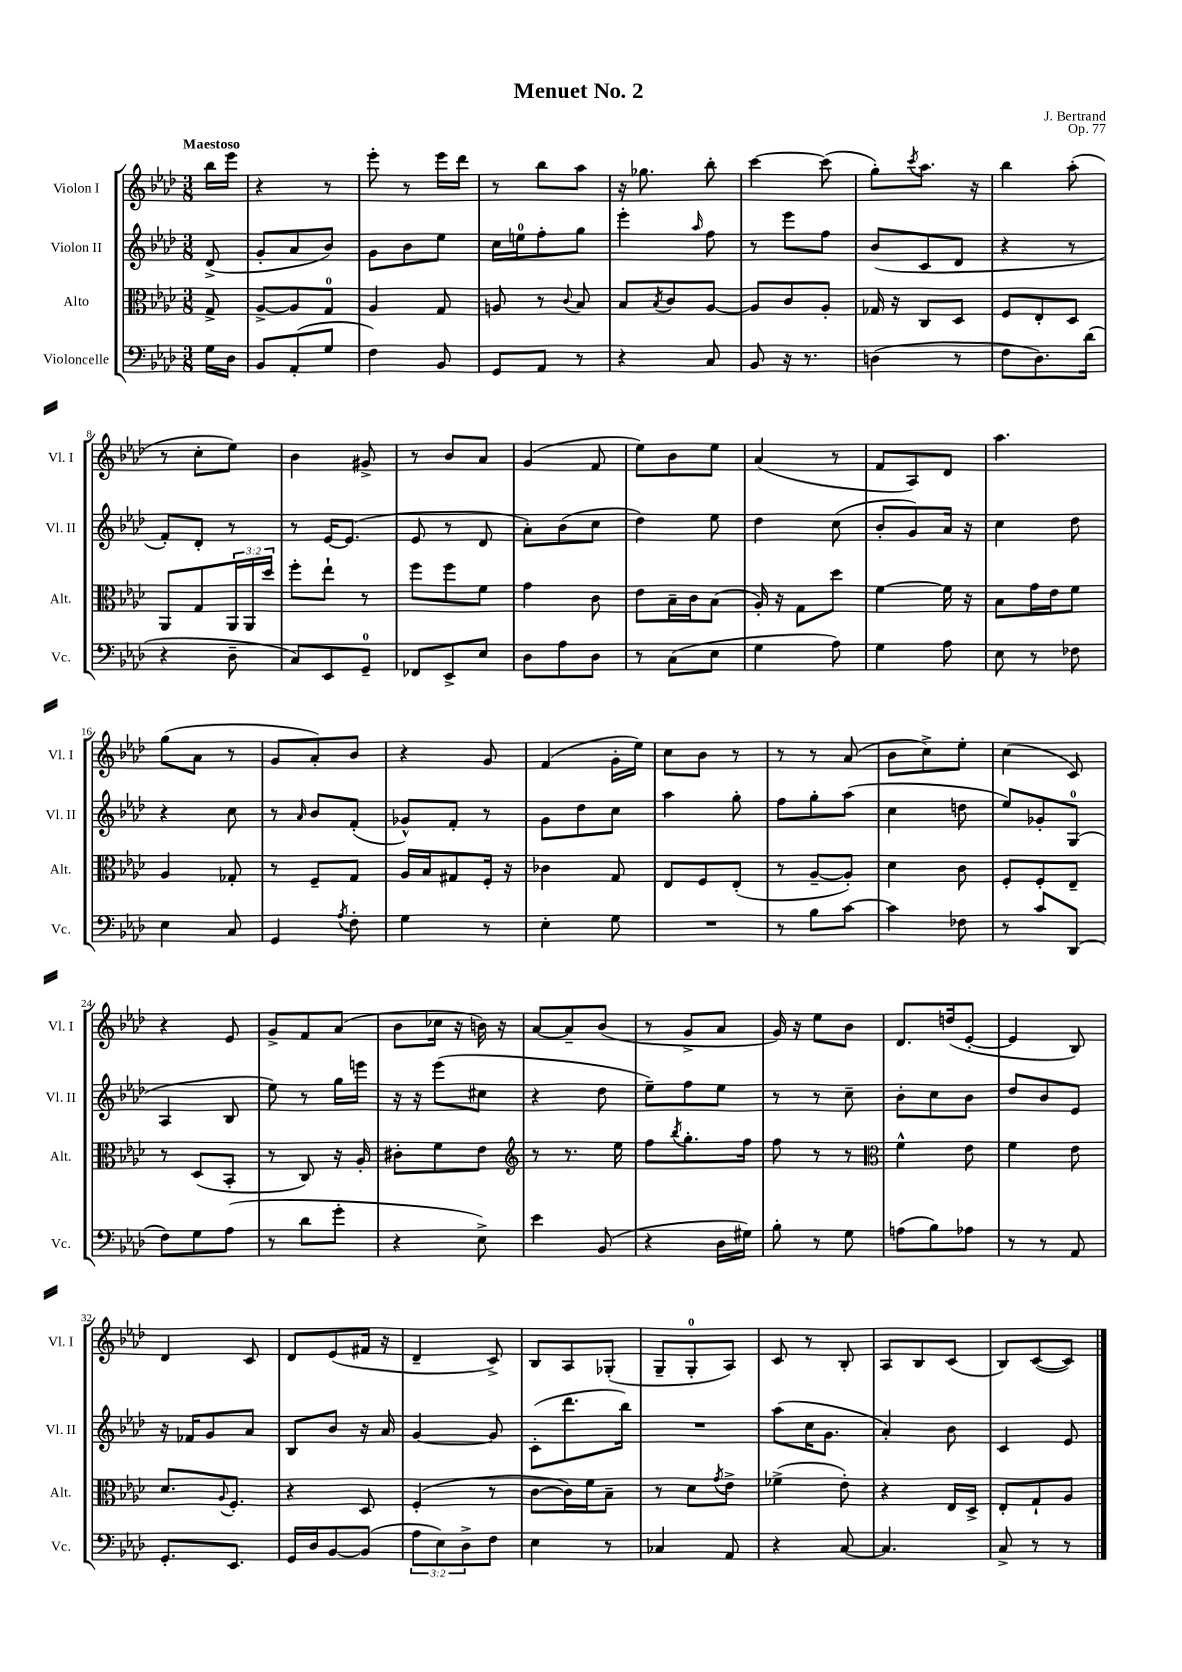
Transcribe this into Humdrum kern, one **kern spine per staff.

**kern	**kern	**kern	**kern
*staff4	*staff3	*staff2	*staff1
*clefF4	*clefC3	*clefG2	*clefG2
*k[b-e-a-d-]	*k[b-e-a-d-]	*k[b-e-a-d-]	*k[b-e-a-d-]
*M3/8	*M3/8	*M3/8	*M3/8
16G\LL	8G^/	(8d-^/	16bb-\LL
16D-\JJ	.	.	16eee-\JJ
=	=	=	=
8BB-/L	[8A-^/L	8g'/L	4r
(8AA-'/	8A-/]	8a-/	.
8G/J	8G/J	8b-/J)	8r
=	=	=	=
4F\)	4A-/	8g\L	8eee-'\
.	.	8b-\	8r
8BB-/	8G/	8ee-\J	16eee-\LL
.	.	.	16ddd-\JJ
=	=	=	=
8GG/L	8A/	16cc\LL	8r
.	.	16ee\J	.
8AA-/J	8r	8ff'\	8bb-\L
.	8qqc/	.	.
8r	8B-/	8gg\J	8aa-\J
=	=	=	=
4r	8B-/L	4eee-'\	16r
.	.	.	8.gg-\
.	8qB-/	.	.
.	8c/	.	.
.	.	16qqaa-/	.
8C/	[8A-/J	8ff\	8bb-'\
=	=	=	=
8BB-/	8A-/]L	8r	[4ccc\
16r	8c/	8eee-\L	.
8.r	.	.	.
.	8A-'/J	8ff\J	(8ccc\]
=	=	=	=
(4D\	16G-/	(8b-/L	8gg'\L)
.	16r	.	.
.	.	.	8qccc/
.	8C/L	8c/	8.aa-\J
8r	8D-/J	8d-/J	.
.	.	.	16r
=	=	=	=
8F\L	8F/L	4r	4bb-\
8.D-\)	8E-'/	.	.
.	8D-/J	8r	(8aa-'\
(16d-\Jk	.	.	.
=	=	=	=
4r	8AA-/L	8f'/L)	8r
.	8G/	8d-'/J	8cc'\L
8D-~\	24AA-/L	8r	8ee-\J)
.	24AA-/	.	.
.	24dd-/JJ	.	.
=	=	=	=
8C/L)	8ff'\L	8r	4b-\
8EE-/	8ee-`\J	[16e-/LK	.
.	.	(8.e-/]J	.
8GG~/J	8r	.	8g#^/
=	=	=	=
8FF-/L	8ff\L	8e-/	8r
8EE-^/	8ff\	8r	8b-/L
8E-/J	8f\J	8d-/	8a-/J
=	=	=	=
8D-\L	4g\	8a-'\L)	(4g/
8A-\	.	(8b-\	.
8D-\J	8c\	8cc\J	8f/
=	=	=	=
8r	8e-\L	4dd-\)	8ee-\L)
(8C\L	16B-~\L	.	8b-\
.	16c\J	.	.
8E-\J	(8B-\J	8ee-\	8ee-\J
=	=	=	=
4G\	16A-'/)	4dd-\	(4a-/
.	16r	.	.
.	8G\L	.	.
8A-\)	8dd-\J	(8cc\	8r
=	=	=	=
4G\	[4f\	8b-'/L	8f/L
.	.	8g/)	8A-/)
8A-\	16f\]	16a-/Jk	8d-/J
.	16r	16r	.
=	=	=	=
8E-\	8B-\L	4cc\	4.aa-\
8r	16g\L	.	.
.	16e-\J	.	.
8F-\	8f\J	8dd-\	.
=	=	=	=
4E-\	4A-/	4r	(8gg\L
.	.	.	8a-\J
8C/	8G-'/	8cc\	8r
=	=	=	=
4GG/	8r	8r	8g/L
.	.	16qqa-/	.
.	8F~/L	8b-/L	8a-'/)
8qA-/	.	.	.
8F'\	8G/J	(8f'/J	8b-/J
=	=	=	=
4G\	16A-/LL	8g-^^/L)	4r
.	16B-/J	.	.
.	8G#/	8f'/J	.
8r	16F'/Jk	8r	8g/
.	16r	.	.
=	=	=	=
4E-'\	4c-\	8g\L	(4f/
.	.	8dd-\	.
8G\	8G/	8cc\J	16g'\LL
.	.	.	16ee-\JJ)
=	=	=	=
4.r	8E-/L	4aa-\	8cc\L
.	8F/	.	8b-\J
.	(8E-'/J	8gg'\	8r
=	=	=	=
8r	8r	8ff\L	8r
8B-\L	[8A-~/L	8gg'\	8r
[8c\J	8A-'/]J)	(8aa-\J	(8a-/
=	=	=	=
4c\]	4d-\	4cc\	8b-\L
.	.	.	8cc^\)
8F-\	8c\	8dd\	8ee-'\J
=	=	=	=
8r	8F'/L	8ee-/L)	(4cc\
8c/L	8F'/	8g-'/	.
(8DD-/J	8E-~/J	(8G/J	8c/)
=	=	=	=
8F\L)	8r	4A-/	4r
8G\	(8D-/L	.	.
(8A-\J	8BB-'/J	8B-/	8e-/
=	=	=	=
8r	8r	8ee-\)	8g^/L
8d-\L	8C/)	8r	8f/
8g'\J	16r	16gg\LL	(8a-/J
.	16A-'/	16eee\JJ	.
=	=	=	=
4r	8c#'\L	16r	8b-\L
.	.	16r	.
.	8f\	(8eee-\L	16cc-\Jk
.	.	.	16r
8E-^\)	8e-\J	8cc#\J	16b\)
.	.	.	16r
=	=	=	=
*	*clefG2	*	*
4e-\	8r	4r	[8a-/L
.	8.r	.	8a-~/]
(8BB-/	.	8dd-\	(8b-/J
.	16ee-\	.	.
=	=	=	=
4r	8ff\L	8ee-~\L)	8r
.	8qbb-/	.	.
.	8.gg'\	8ff\	8g^/L
16D-\LL	.	8ee-\J	8a-/J
16G#\JJ)	16ff\Jk	.	.
=	=	=	=
8B-'\	8ff\	8r	16g/)
.	.	.	16r
8r	8r	8r	8ee-\L
8G\	8r	8cc~\	8b-\J
=	=	=	=
*	*clefC3	*	*
(8A\L	4f^^\	8b-'\L	8.d-/L
8B-\)	.	8cc\	.
.	.	.	(16dd/k
8A-\J	8e-\	8b-\J	[8e-'/J
=	=	=	=
8r	4f\	8dd-/L	4e-/]
8r	.	8b-/	.
8AA-/	8e-\	8e-/J	8B-/)
=	=	=	=
8.GG'/L	8.d-/L	16r	4d-/
.	.	16f-/LK	.
.	.	8g/	.
.	8qqA-/	.	.
8.EE-/J	8.F'/J	.	.
.	.	8a-/J	8c/
=	=	=	=
16GG/LL	4r	8B-/L	8d-/L
16D-/J	.	.	.
[8BB-/	.	8b-/J	(8e-/
(8BB-/]J	8D-/	16r	16f#/Jk
.	.	16a-/	16r
=	=	=	=
12A-\L	(4F'/	[4g/	4d-~/
12E-\)	.	.	.
12D-^\	.	.	.
8F\J	8r	8g/]	8c^/)
=	=	=	=
4E-\	[8c\L	(8c'\L	8B-/L
.	16c\]L)	8.ddd-\	8A-/
.	16f\J	.	.
8r	8B-~\J	.	(8G-'/J
.	.	16bb-\Jk)	.
=	=	=	=
4C-/	8r	4.r	8G~/L
.	8d-\L	.	8G'/
.	8qg/	.	.
8AA-/	8e-^\J	.	8A-/J)
=	=	=	=
4r	(4f-^\	(8aa-\L	8c/
.	.	16cc\K	8r
.	.	8.g\J	.
[8C/	8e-'\)	.	8B-'/
=	=	=	=
4.C/]	4r	4a-'/)	8A-/L
.	.	.	8B-/
.	16E-/LL	8b-\	(8c/J
.	16D-^/JJ	.	.
=	=	=	=
8C^/	8E-'/L	4c/	8B-/L)
8r	8G`/	.	([8c/
8r	8A-/J	8e-/	8c/]J)
==	==	==	==
*-	*-	*-	*-
